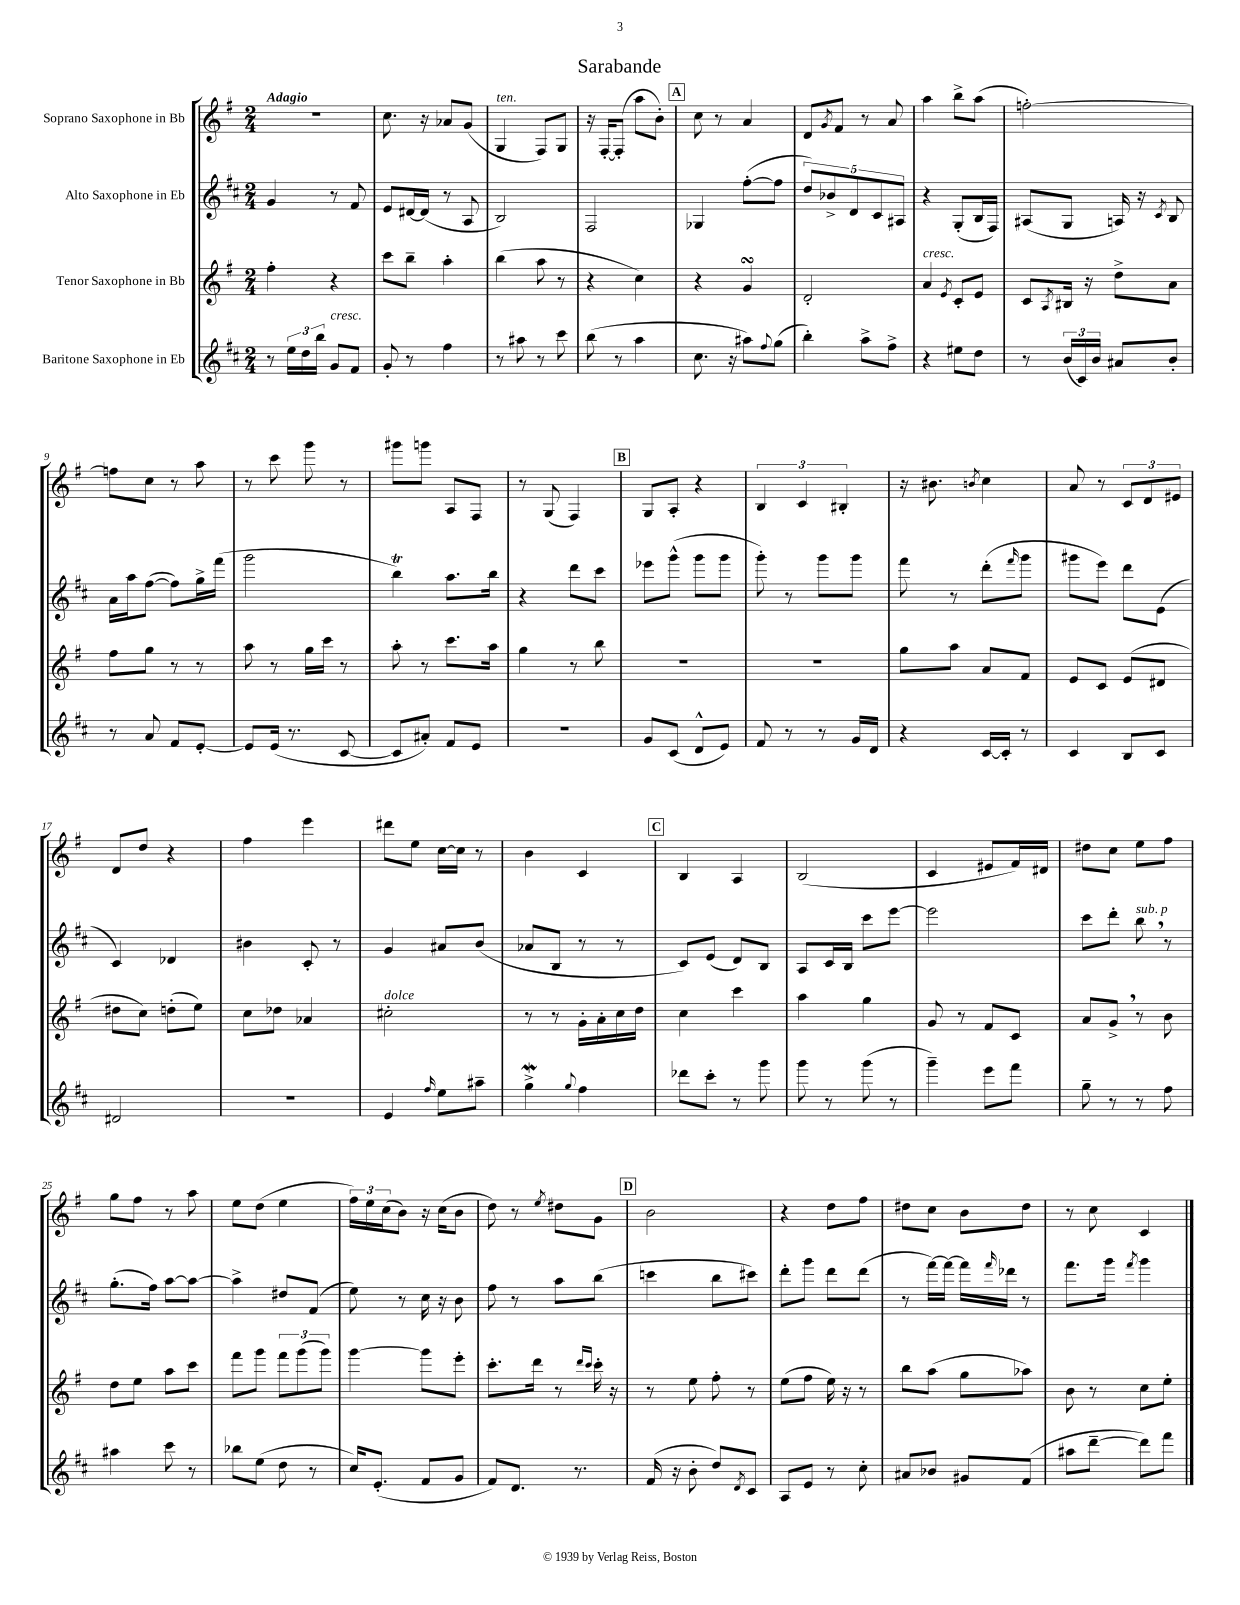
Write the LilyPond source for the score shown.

\header { title = "Sarabande" }
<<
\new StaffGroup <<
\new Staff = "s0" \with { instrumentName = "Soprano Saxophone in Bb" } {
    \clef treble \key g \major \numericTimeSignature \time 2/4 \tempo "Adagio"
    r2 |
    c''8. r16 aes'8 g'8( |
    g4^\markup { \italic "ten." } fis8) g8 |
    r16 fis16~-. fis8-.( a''8 b'8-.) |
    \mark \markup { \box "A" } c''8 r8 a'4 |
    d'8 \acciaccatura { g'8 } fis'8 r8 a'8 |
    a''4 b''8-> a''8( |
    f''2~-.) |
    f''8 c''8 r8 a''8 |
    r8 c'''8 g'''8 r8 |
    gis'''8 g'''8 a8 fis8 |
    r8 g8( fis4) |
    \mark \markup { \box "B" } g8 a8-. r4 |
    \tuplet 3/2 { b4 c'4 bis4-. } |
    r16 bis'8. \acciaccatura { b'8 } c''4 |
    a'8 r8 \tuplet 3/2 { c'8 d'8 eis'8 } |
    d'8 d''8 r4 |
    fis''4 e'''4 |
    dis'''8 e''8 c''16~ c''16 r8 |
    b'4 c'4 |
    \mark \markup { \box "C" } b4 a4 |
    b2( |
    c'4 eis'8 fis'16) dis'16 |
    dis''8 c''8 e''8 fis''8 |
    g''8 fis''8 r8 a''8 |
    e''8 d''8( e''4 |
    \tuplet 3/2 { fis''16) e''16 c''16( } b'8) r16 c''16( b'8 |
    d''8) r8 \acciaccatura { e''8 } dis''8 g'8 |
    \mark \markup { \box "D" } b'2 |
    r4 d''8 fis''8 |
    dis''8 c''8 b'8 dis''8 |
    r8 c''8 c'4 \bar "|." |
}
\new Staff = "s1" \with { instrumentName = "Alto Saxophone in Eb" } {
    \clef treble \key d \major \numericTimeSignature \time 2/4
    g'4 r8 fis'8 |
    e'8 dis'16~ dis'16( r8 a8 |
    b2) |
    fis2 |
    \mark \markup { \box "A" } ges4 fis''8~-.( fis''8 |
    \tuplet 5/4 { d''8) bes'8-> d'8 cis'8 ais8 } |
    r4 g8-.( b16 fis16) |
    ais8( g8 a16) r16 \acciaccatura { cis'8 } b8 |
    a'16 a''16 fis''8~( fis''8) g''16-> fis'''16( |
    g'''2 |
    b''4\trill) a''8. b''16 |
    r4 d'''8 cis'''8 |
    \mark \markup { \box "B" } ees'''8 g'''8-^( g'''8 g'''8 |
    g'''8-.) r8 g'''8 g'''8 |
    fis'''8 r8 d'''8-.( \grace { fis'''16 } g'''8 |
    gis'''8 e'''8) d'''8 e'8( |
    cis'4) des'4 |
    bis'4 cis'8-. r8 |
    g'4 ais'8 b'8( |
    aes'8 b8 r8 r8 |
    \mark \markup { \box "C" } cis'8) e'8( d'8) b8 |
    a8 cis'16 b16 cis'''8 e'''8~ |
    e'''2 |
    cis'''8 d'''8-. b''8^\markup { \italic "sub. p" } \breathe r8 |
    g''8.-.( fis''16) a''8~ a''8~ |
    a''4-> dis''8 fis'8( |
    e''8) r8 cis''16 r16 b'8 |
    fis''8 r8 a''8 b''8( |
    \mark \markup { \box "D" } c'''4 b''8 cis'''8) |
    d'''8-. g'''8 d'''8 d'''8( |
    r8 fis'''16~) fis'''16~ fis'''16 \grace { fis'''16 } des'''16 r8 |
    fis'''8. g'''16 \acciaccatura { fis'''8 } g'''4 \bar "|." |
}
\new Staff = "s2" \with { instrumentName = "Tenor Saxophone in Bb" } {
    \clef treble \key g \major \numericTimeSignature \time 2/4
    fis''4-. r4 |
    c'''8 b''8-- a''4-. |
    b''4( a''8 r8 |
    r4 c''4) |
    \mark \markup { \box "A" } r4 g'4\turn |
    d'2-. |
    a'4^\markup { \italic "cresc." } \acciaccatura { e'8 } c'8-. e'8 |
    c'8 \acciaccatura { a8 } bis16 r16 d''8-> a'8 |
    fis''8 g''8 r8 r8 |
    a''8 r8 g''16 c'''16 r8 |
    a''8-. r8 c'''8. a''16 |
    g''4 r8 b''8 |
    \mark \markup { \box "B" } R2 |
    R2 |
    g''8 a''8 a'8 fis'8 |
    e'8 c'8 e'8( dis'8 |
    dis''8 c''8) d''8-.( e''8) |
    c''8 des''8 aes'4 |
    cis''2-.^\markup { \italic "dolce" } |
    r8 r8 g'16-. a'16-. c''16 d''16 |
    \mark \markup { \box "C" } c''4 c'''4 |
    a''4 g''4 |
    g'8 r8 fis'8 c'8 |
    a'8 g'8-> \breathe r8 b'8 |
    d''8 e''8 a''8 c'''8 |
    fis'''8 g'''8 \tuplet 3/2 { fis'''8 g'''8( g'''8) } |
    g'''4~ g'''8 e'''8-. |
    c'''8.-. d'''16 r8 \grace { d'''16 c'''16 } c'''16-. r16 |
    \mark \markup { \box "D" } r8 e''8 fis''8-. r8 |
    e''8( fis''8 e''16) r16 r8 |
    b''8 a''8( g''8 aes''8) |
    b'8 r8 c''8 e''8-. \bar "|." |
}
\new Staff = "s3" \with { instrumentName = "Baritone Saxophone in Eb" } {
    \clef treble \key d \major \numericTimeSignature \time 2/4
    r8 \tuplet 3/2 { e''16 d''16 b''16 } g'8^\markup { \italic "cresc." } fis'8 |
    g'8-. r8 fis''4 |
    r8 ais''8 r8 cis'''8 |
    b''8( r8 a''4 |
    \mark \markup { \box "A" } cis''8. r16 ais''8) \appoggiatura { fis''8 } g''8( |
    b''4-.) a''8-> fis''8-> |
    r4 eis''8 d''8 |
    r8 \tuplet 3/2 { b'16( cis'16) b'16 } ais'8 b'8-. |
    r8 a'8 fis'8 e'8~-. |
    e'8 e'16( r8. cis'8~ |
    cis'8 ais'8-.) fis'8 e'8 |
    r2 |
    \mark \markup { \box "B" } g'8 cis'8( d'8-^ e'8) |
    fis'8 r8 r8 g'16 d'16 |
    r4 cis'16~ cis'16-. r8 |
    cis'4 b8 cis'8 |
    dis'2 |
    R2 |
    e'4 \grace { fis''16 } e''8 ais''8-- |
    g''4->\mordent \appoggiatura { g''8 } fis''4 |
    \mark \markup { \box "C" } des'''8 cis'''8-. r8 g'''8 |
    g'''8 r8 g'''8( r8 |
    g'''4--) e'''8 fis'''8 |
    g''8-- r8 r8 fis''8 |
    ais''4 cis'''8 r8 |
    bes''8 e''8( d''8 r8 |
    cis''16) e'8.-.( fis'8 g'8 |
    fis'8) d'8. r8. |
    \mark \markup { \box "D" } fis'16( r16 b'8-. d''8) \acciaccatura { d'8 } cis'8 |
    a8 e'8 r8 cis''8-. |
    ais'8 bes'8 gis'8 fis'8( |
    ais''8 d'''8~-- d'''8) fis'''8 \bar "|." |
}
>>
>>
